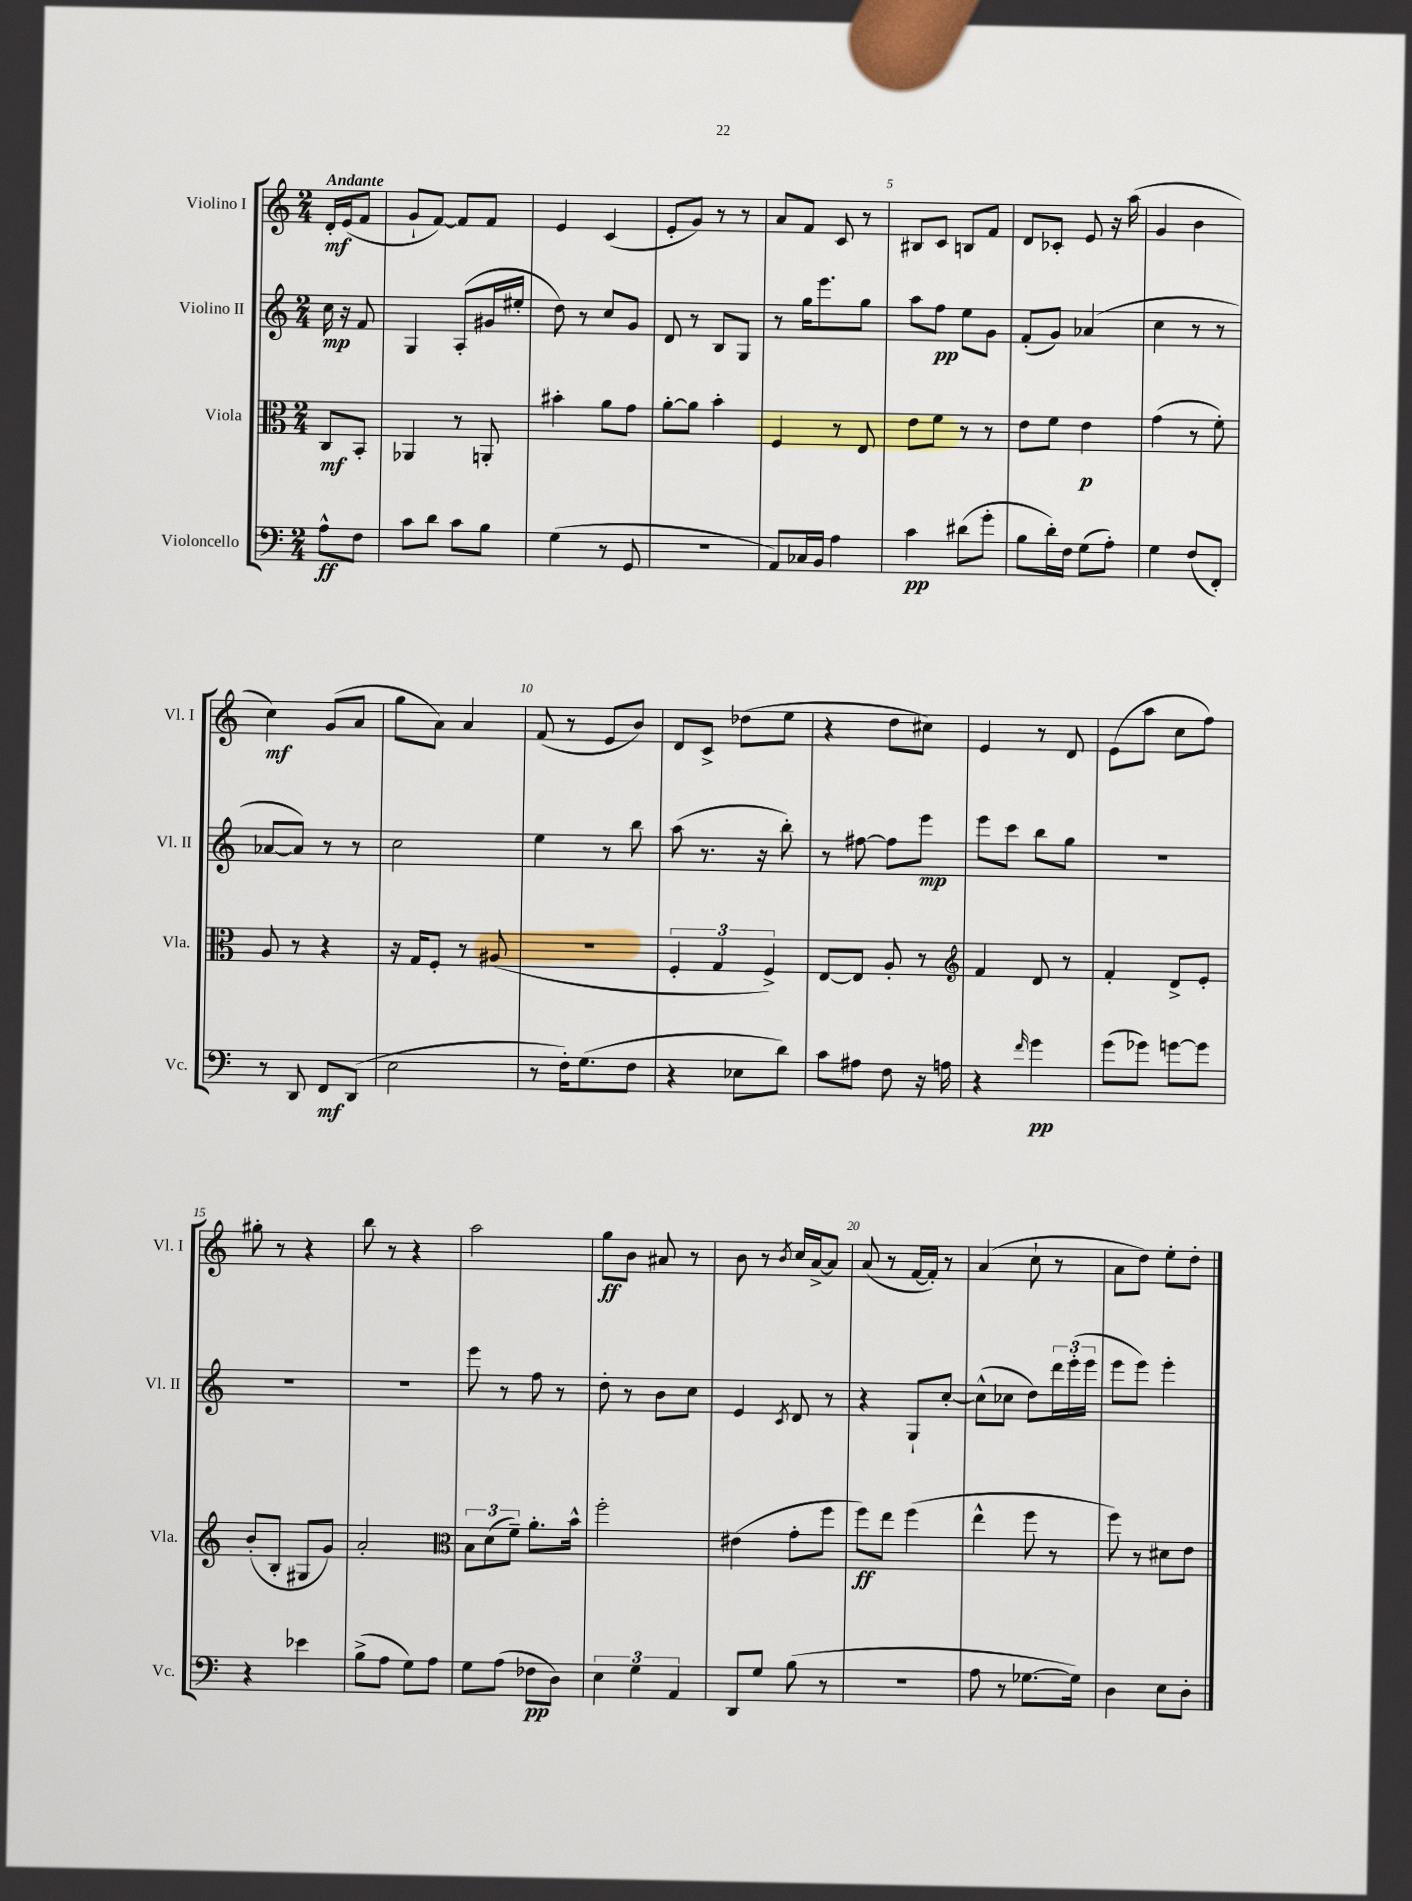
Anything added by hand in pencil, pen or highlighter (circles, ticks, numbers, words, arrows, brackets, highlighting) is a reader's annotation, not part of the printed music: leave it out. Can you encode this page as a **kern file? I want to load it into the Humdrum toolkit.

**kern	**dynam	**kern	**dynam	**kern	**dynam	**kern	**dynam
*part4	*part4	*part3	*part3	*part2	*part2	*part1	*part1
*staff4	*staff4	*staff3	*staff3	*staff2	*staff2	*staff1	*staff1
*I"Violoncello	*	*I"Viola	*	*I"Violino II	*	*I"Violino I	*
*I'Vc.	*	*I'Vla.	*	*I'Vl. II	*	*I'Vl. I	*
*clefF4	*	*clefC3	*	*clefG2	*	*clefG2	*
*k[]	*	*k[]	*	*k[]	*	*k[]	*
*M2/4	*	*M2/4	*	*M2/4	*	*M2/4	*
=	=	=	=	=	=	=	=
!	!	!	!	!	!	!LO:TX:a:B:t=Andante	!
8A^^\L	ff	8C/L	mf	16cc\	mp	16d'/LL	mf
.	.	.	.	16r	.	(16e/J	.
8F\J	.	8BB'/J	.	8f/	.	8f/J	.
=1	=1	=1	=1	=1	=1	=1	=1
8c\L	.	4AA-X/	.	4G/	.	8g`/L	.
8d\J	.	.	.	.	.	[8f/J)	.
8c\L	.	8r	.	(8A'/L	.	8f/L]	.
8B\J	.	8AAn'/	.	16g#X/L	.	8f/J	.
.	.	.	.	16ee#X'/JJ	.	.	.
=2	=2	=2	=2	=2	=2	=2	=2
(4G\	.	4b#X'\	.	8dd\)	.	4e/	.
.	.	.	.	8r	.	.	.
8r	.	8a\L	.	8cc/L	.	(4c/	.
8GG/	.	8g\J	.	8g/J	.	.	.
=3	=3	=3	=3	=3	=3	=3	=3
2r	.	[8a'\L	.	8d/	.	8e'/L	.
.	.	8a\J]	.	8r	.	8g/J)	.
.	.	4b'\	.	8B/L	.	8r	.
.	.	.	.	8G/J	.	8r	.
=4	=4	=4	=4	=4	=4	=4	=4
8AA/L)	.	4F/	.	8r	.	8a/L	.
16C-X/L	.	.	.	16gg\KL	.	8f/J	.
16BB/JJ	.	.	.	8.eee\	.	.	.
4A\	.	8r	.	.	.	8c/	.
.	.	8E/	.	8gg\J	.	8r	.
=5	=5	=5	=5	=5	=5	=5	=5
4c\	pp	8e\L	.	8aa\L	.	8B#X/L	.
.	.	8f\J	.	8ff\J	pp	8c/J	.
(8d#X\L	.	8r	.	8ee\L	.	8Bn/L	.
8g'\J	.	8r	.	8g\J	.	8f/J	.
=6	=6	=6	=6	=6	=6	=6	=6
8B\L	.	8e\L	.	(8f'/L	.	8d/L	.
16d'\L)	.	8f\J	.	8g/J)	.	8c-X'/J	.
16F\JJ	.	.	.	.	.	.	.
(8G\L	.	4e\	p	(4a-X/	.	8e/	.
8A'\J)	.	.	.	.	.	16r	.
.	.	.	.	.	.	(16aa\	.
=7	=7	=7	=7	=7	=7	=7	=7
4G\	.	(4g\	.	4cc\	.	4g/	.
(8F/L	.	8r	.	8r	.	4b\	.
8FF'/J)	.	8f'\)	.	8r	.	.	.
!!LO:LB:g=z
=8	=8	=8	=8	=8	=8	=8	=8
8r	.	8A/	.	[8a-X/L	.	4cc\)	mf
8DD/	.	8r	.	8a-/J])	.	.	.
8FF/L	mf	4r	.	8r	.	(8g/L	.
(8DD/J	.	.	.	8r	.	8a/J	.
=9	=9	=9	=9	=9	=9	=9	=9
2E\	.	16r	.	2cc\	.	8gg\L	.
.	.	16G/KL	.	.	.	.	.
.	.	8F'/J	.	.	.	8a\J)	.
.	.	8r	.	.	.	4a/	.
.	.	(8A#X/	.	.	.	.	.
=10	=10	=10	=10	=10	=10	=10	=10
8r	.	2r	.	4ee\	.	(8f/	.
16F'\KL)	.	.	.	.	.	8r	.
(8.G\	.	.	.	.	.	.	.
.	.	.	.	8r	.	8e/L	.
8F\J	.	.	.	8bb\	.	8b/J)	.
=11	=11	=11	=11	=11	=11	=11	=11
4r	.	6F'/	.	(8aa\	.	8d/L	.
.	.	.	.	8.r	.	8c^/J	.
.	.	6G/	.	.	.	.	.
8E-X\L	.	.	.	.	.	(8dd-X\L	.
.	.	.	.	16r	.	.	.
.	.	6F^/)	.	.	.	.	.
8d\J)	.	.	.	8bb'\)	.	8ee\J	.
=12	=12	=12	=12	=12	=12	=12	=12
8c\L	.	[8E/L	.	8r	.	4r	.
8A#X\J	.	8E/J]	.	[8ff#X\	.	.	.
8F\	.	8A'/	.	8ff#\L]	.	8dd\L	.
16r	.	8r	.	8eee\J	mp	8cc#X\J)	.
16An\	.	.	.	.	.	.	.
=13	=13	=13	=13	=13	=13	=13	=13
*	*	*clefG2	*	*	*	*	*
4r	.	4f/	.	8eee\L	.	4e/	.
.	.	.	.	8ccc\J	.	.	.
16qqf/	.	.	.	.	.	.	.
4g\	pp	8d/	.	8bb\L	.	8r	.
.	.	8r	.	8gg\J	.	8d/	.
=14	=14	=14	=14	=14	=14	=14	=14
(8g\L	.	4f'/	.	2r	.	(8e\L	.
8g-X\J)	.	.	.	.	.	8aa\J	.
[8gn\L	.	8d^/L	.	.	.	8cc\L	.
8g\J]	.	8e'/J	.	.	.	8ff\J)	.
!!LO:LB:g=z
=15	=15	=15	=15	=15	=15	=15	=15
4r	.	(8b'/L	.	2r	.	8gg#X'\	.
.	.	8B'/J	.	.	.	8r	.
4e-X\	.	8G#X/L	.	.	.	4r	.
.	.	8g/J)	.	.	.	.	.
=16	=16	=16	=16	=16	=16	=16	=16
(8B^\L	.	2a'/	.	2r	.	8bb\	.
8A\J	.	.	.	.	.	8r	.
8G\L)	.	.	.	.	.	4r	.
8A\J	.	.	.	.	.	.	.
=17	=17	=17	=17	=17	=17	=17	=17
*	*	*clefC3	*	*	*	*	*
8G\L	.	12B\L	.	8eee\	.	2aa\	.
.	.	(12d\	.	.	.	.	.
(8A\J	.	.	.	8r	.	.	.
.	.	12f~\J)	.	.	.	.	.
8F-X\L	pp	8.a'\L	.	8ff\	.	.	.
8D\J)	.	.	.	8r	.	.	.
.	.	16b^^\Jk	.	.	.	.	.
=18	=18	=18	=18	=18	=18	=18	=18
6E\	.	2ff'\	.	8dd'\	.	8gg\L	ff
.	.	.	.	8r	.	8b\J	.
6G\	.	.	.	.	.	.	.
.	.	.	.	8b\L	.	8a#X/	.
6AA/	.	.	.	.	.	.	.
.	.	.	.	8cc\J	.	8r	.
=19	=19	=19	=19	=19	=19	=19	=19
8DD/L	.	(4e#X\	.	4e/	.	8b\	.
8G/J	.	.	.	.	.	8r	.
.	.	.	.	8qc/	.	8qb/	.
(8B\	.	8g'\L	.	8d/	.	16cc/LL	.
.	.	.	.	.	.	[16a^/J	.
8r	.	8ff\J	.	8r	.	8a/J]	.
=20	=20	=20	=20	=20	=20	=20	=20
2r	.	8ff\L)	ff	4r	.	(8a/	.
.	.	8ee\J	.	.	.	8r	.
.	.	(4ff\	.	8G`/L	.	[16f/LL	.
.	.	.	.	.	.	16f'/JJ])	.
.	.	.	.	[8cc'/J	.	8r	.
=21	=21	=21	=21	=21	=21	=21	=21
8A\	.	4ee^^\	.	(8cc^^\L]	.	(4a/	.
8r	.	.	.	8cc-X\J	.	.	.
[8.G-X\L	.	8ff\	.	8dd\L)	.	8cc`\	.
.	.	8r	.	24ddd\L	.	8r	.
.	.	.	.	(24eee'\	.	.	.
16G-\Jk])	.	.	.	.	.	.	.
.	.	.	.	24eee\JJ	.	.	.
=22	=22	=22	=22	=22	=22	=22	=22
4D\	.	8ff\)	.	8eee\L	.	8a\L	.
.	.	8r	.	8eee\J)	.	8dd\J)	.
8E\L	.	8d#X\L	.	4eee'\	.	8ee'\L	.
8D'\J	.	8e\J	.	.	.	8dd'\J	.
==	==	==	==	==	==	==	==
*-	*-	*-	*-	*-	*-	*-	*-
